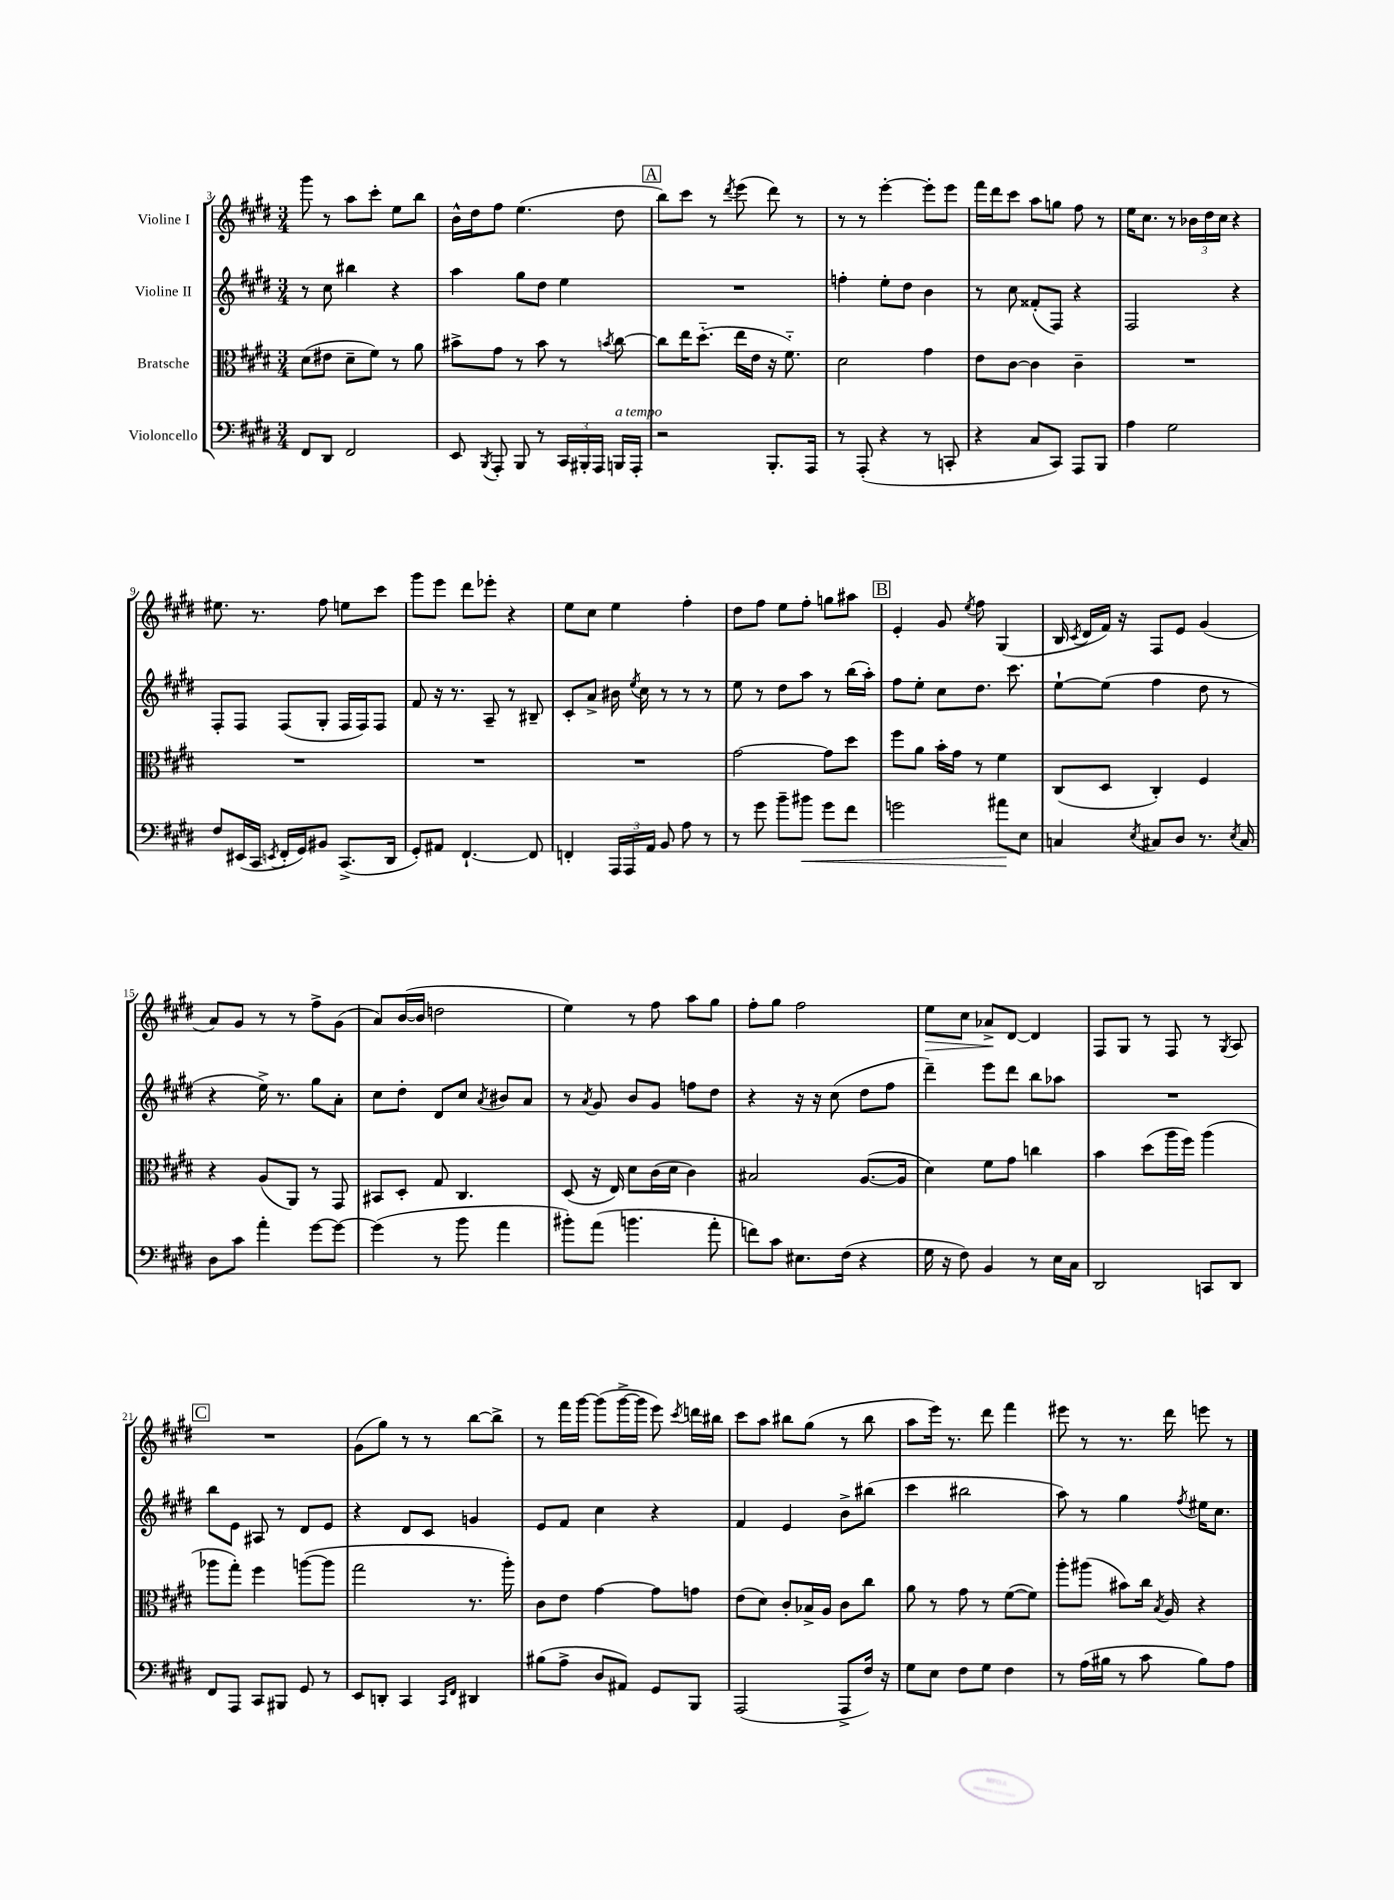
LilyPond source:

<<
\new StaffGroup <<
\new Staff = "s0" \with { instrumentName = "Violine I" } {
    \clef treble \key e \major \numericTimeSignature \time 3/4
    \autoBeamOff gis'''8 r8 a''8[ cis'''8]-. e''8[ b''8] |
    b'16[-^ dis''16 fis''8] e''4.( dis''8 |
    \mark \markup { \box "A" } b''8[) cis'''8] r8 \acciaccatura { dis'''8 } e'''8( dis'''8) r8 |
    r8 r8 e'''4~-. e'''8[-. e'''8] |
    fis'''16[ dis'''16 cis'''8] a''8[ g''8] fis''8 r8 |
    e''16[ cis''8.] r8 \tuplet 3/2 { bes'16[ dis''16 cis''16] } r4 |
    eis''8. r8. fis''8 e''8[ cis'''8] |
    gis'''8[ e'''8] dis'''8[ ees'''8]-. r4 |
    e''8[ cis''8] e''4 fis''4-. |
    dis''8[ fis''8] e''8[ fis''8]-. g''8[ ais''8] |
    \mark \markup { \box "B" } e'4-. gis'8 \acciaccatura { e''8 } fis''8 gis4( |
    b16 \acciaccatura { cis'8 } dis'16[ fis'16]) r16 fis8[ e'8] gis'4( |
    a'8[) gis'8] r8 r8 fis''8[-> gis'8]( |
    a'8[) b'16~( b'16] d''2 |
    e''4) r8 fis''8 a''8[ gis''8] |
    fis''8[-. gis''8] fis''2 |
    e''8[\> cis''8] aes'8[->\! dis'8]~ dis'4 |
    fis8[ gis8] r8 fis8 r8 \acciaccatura { gis8 } a8 |
    \mark \markup { \box "C" } R2. |
    gis'8[( gis''8]) r8 r8 b''8[~ b''8]-> |
    r8 fis'''16[ gis'''16]~ gis'''8[( gis'''16~-> gis'''16] e'''8) \acciaccatura { cis'''8 } d'''16[ bis''16] |
    cis'''8[ a''8] bis''8[ gis''8]( r8 bis''8 |
    a''8[ e'''16]) r8. dis'''8 fis'''4 |
    eis'''8 r8 r8. dis'''16 e'''8 r8 \bar "|." |
}
\new Staff = "s1" \with { instrumentName = "Violine II" } {
    \clef treble \key e \major \numericTimeSignature \time 3/4
    \autoBeamOff r8 cis''8 bis''4 r4 |
    a''4 gis''8[ dis''8] e''4 |
    \mark \markup { \box "A" } R2. |
    f''4-. e''8[-. dis''8] b'4 |
    r8 cis''8 fisis'8[-.( fis8]) r4 |
    fis2 r4 |
    fis8[-. fis8] fis8[( gis8]-. fis16[ fis16) fis8] |
    fis'8 r16 r8. a8-- r8 bis8-- |
    cis'8[-. a'8]-> bis'16 \acciaccatura { e''8 } cis''16 r8 r8 r8 |
    e''8 r8 dis''8[ a''8] r8 b''16[( a''16]-.) |
    \mark \markup { \box "B" } fis''8[ e''8]-. cis''8[ dis''8.] cis'''8. |
    e''8[~-! e''8]( fis''4 dis''8 r8 |
    r4 e''16->) r8. gis''8[ a'8]-. |
    cis''8[ dis''8]-. dis'8[ cis''8] \acciaccatura { a'8 } bis'8[ a'8] |
    r8 \acciaccatura { a'8 } gis'8 b'8[ gis'8] f''8[ dis''8] |
    r4 r16 r16 cis''8( dis''8[ fis''8] |
    dis'''4--) e'''8[ dis'''8] b''8[ aes''8] |
    R2. |
    \mark \markup { \box "C" } b''8[ e'8] ais8 r8 dis'8[ e'8] |
    r4 dis'8[ cis'8] g'4 |
    e'8[ fis'8] cis''4 r4 |
    fis'4 e'4 b'8[-> bis''8]( |
    cis'''4 bis''2 |
    a''8) r8 gis''4 \acciaccatura { fis''8 } eis''16[ cis''8.] \bar "|." |
}
\new Staff = "s2" \with { instrumentName = "Bratsche" } {
    \clef alto \key e \major \numericTimeSignature \time 3/4
    \autoBeamOff dis'8[( eis'8] dis'8[-- fis'8]) r8 a'8 |
    bis'8[-> gis'8] r8 bis'8 r8 \acciaccatura { b'8 } cis''8~ |
    \mark \markup { \box "A" } cis''8[ e''16 dis''8.]-_( e''16[ e'16] r16 fis'8.-_) |
    dis'2 gis'4 |
    e'8[ cis'8]~ cis'4 cis'4-- |
    R2. |
    R2. |
    R2. |
    R2. |
    gis'2~ gis'8[ dis''8] |
    \mark \markup { \box "B" } fis''8[ a'8] b'16[-. gis'16] r8 fis'4 |
    cis8[( dis8] cis4-.) fis4 |
    r4 a8[( a,8]) r8 gis,8 |
    bis,8[ dis8]-. gis8 cis4. |
    dis8( r16 e16) dis'8[ cis'16( dis'16] cis'4) |
    bis2 a8.[~( a16] |
    dis'4) fis'8[ gis'8] c''4 |
    b'4 dis''8[( a''16 fis''16]) a''4( |
    \mark \markup { \box "C" } aes''8[ gis''8]-.) fis''4 a''8[~( a''8] |
    gis''2 r8. a''16-.) |
    cis'8[ e'8] gis'4~ gis'8[ g'8] |
    e'8[( dis'8]) cis'8[-. bes16-> a16] cis'8[ cis''8] |
    a'8 r8 gis'8 r8 fis'8[~( fis'8]) |
    a''8[-. ais''8]( bis'8[) cis''16] \acciaccatura { b8 } a16 r4 \bar "|." |
}
\new Staff = "s3" \with { instrumentName = "Violoncello" } {
    \clef bass \key e \major \numericTimeSignature \time 3/4
    \autoBeamOff fis,8[ dis,8] fis,2 |
    e,8 \acciaccatura { b,,8 } a,,8-. b,,8 r8 \tuplet 3/2 { cis,16[ bis,,16-. a,,16] } b,,16[^\markup { \italic "a tempo" } a,,16]-. |
    \mark \markup { \box "A" } r2 b,,8.[-. a,,16] |
    r8 a,,8-.( r4 r8 c,8-. |
    r4 cis8[ cis,8]) a,,8[ b,,8] |
    a4 gis2 |
    fis8[ eis,16( cis,16] \acciaccatura { e,8 } fis,16[-. gis,16) bis,8] cis,8.[->( dis,16] |
    gis,8[-.) ais,8] fis,4.~-! fis,8 |
    f,4-. \tuplet 3/2 { a,,16[ a,,16 a,16] } b,8 a8 r8 |
    r8 gis'8 b'8[-- bis'8]\< gis'8[ fis'8] |
    \mark \markup { \box "B" } g'2 ais'8[\! e8] |
    c4 \acciaccatura { e8 } cis8[ dis8] r8. \acciaccatura { e8 } cis16 |
    dis8[ cis'8] a'4-. gis'8[~ gis'8]~ |
    gis'4( r8 b'8 a'4 |
    bis'8[-.) a'8]( b'4. a'8-. |
    f'8[) cis'8] eis8.[ fis16]( r4 |
    gis16 r16 fis8) b,4 r8 e16[ cis16] |
    dis,2 c,8[ dis,8] |
    \mark \markup { \box "C" } fis,8[ a,,8] cis,8[ bis,,8] gis,8 r8 |
    e,8[ d,8]-. cis,4 \grace { cis,16[ fis,16] } dis,4 |
    bis8[( a8]-> dis8[ ais,8]) gis,8[ b,,8] |
    a,,2( a,,8[-> fis16]) r16 |
    gis8[ e8] fis8[ gis8] fis4 |
    r8 a16[( bis16] r8 cis'8 bis8[) a8] \bar "|." |
}
>>
>>
\layout { \context { \Score currentBarNumber = #3 } }
